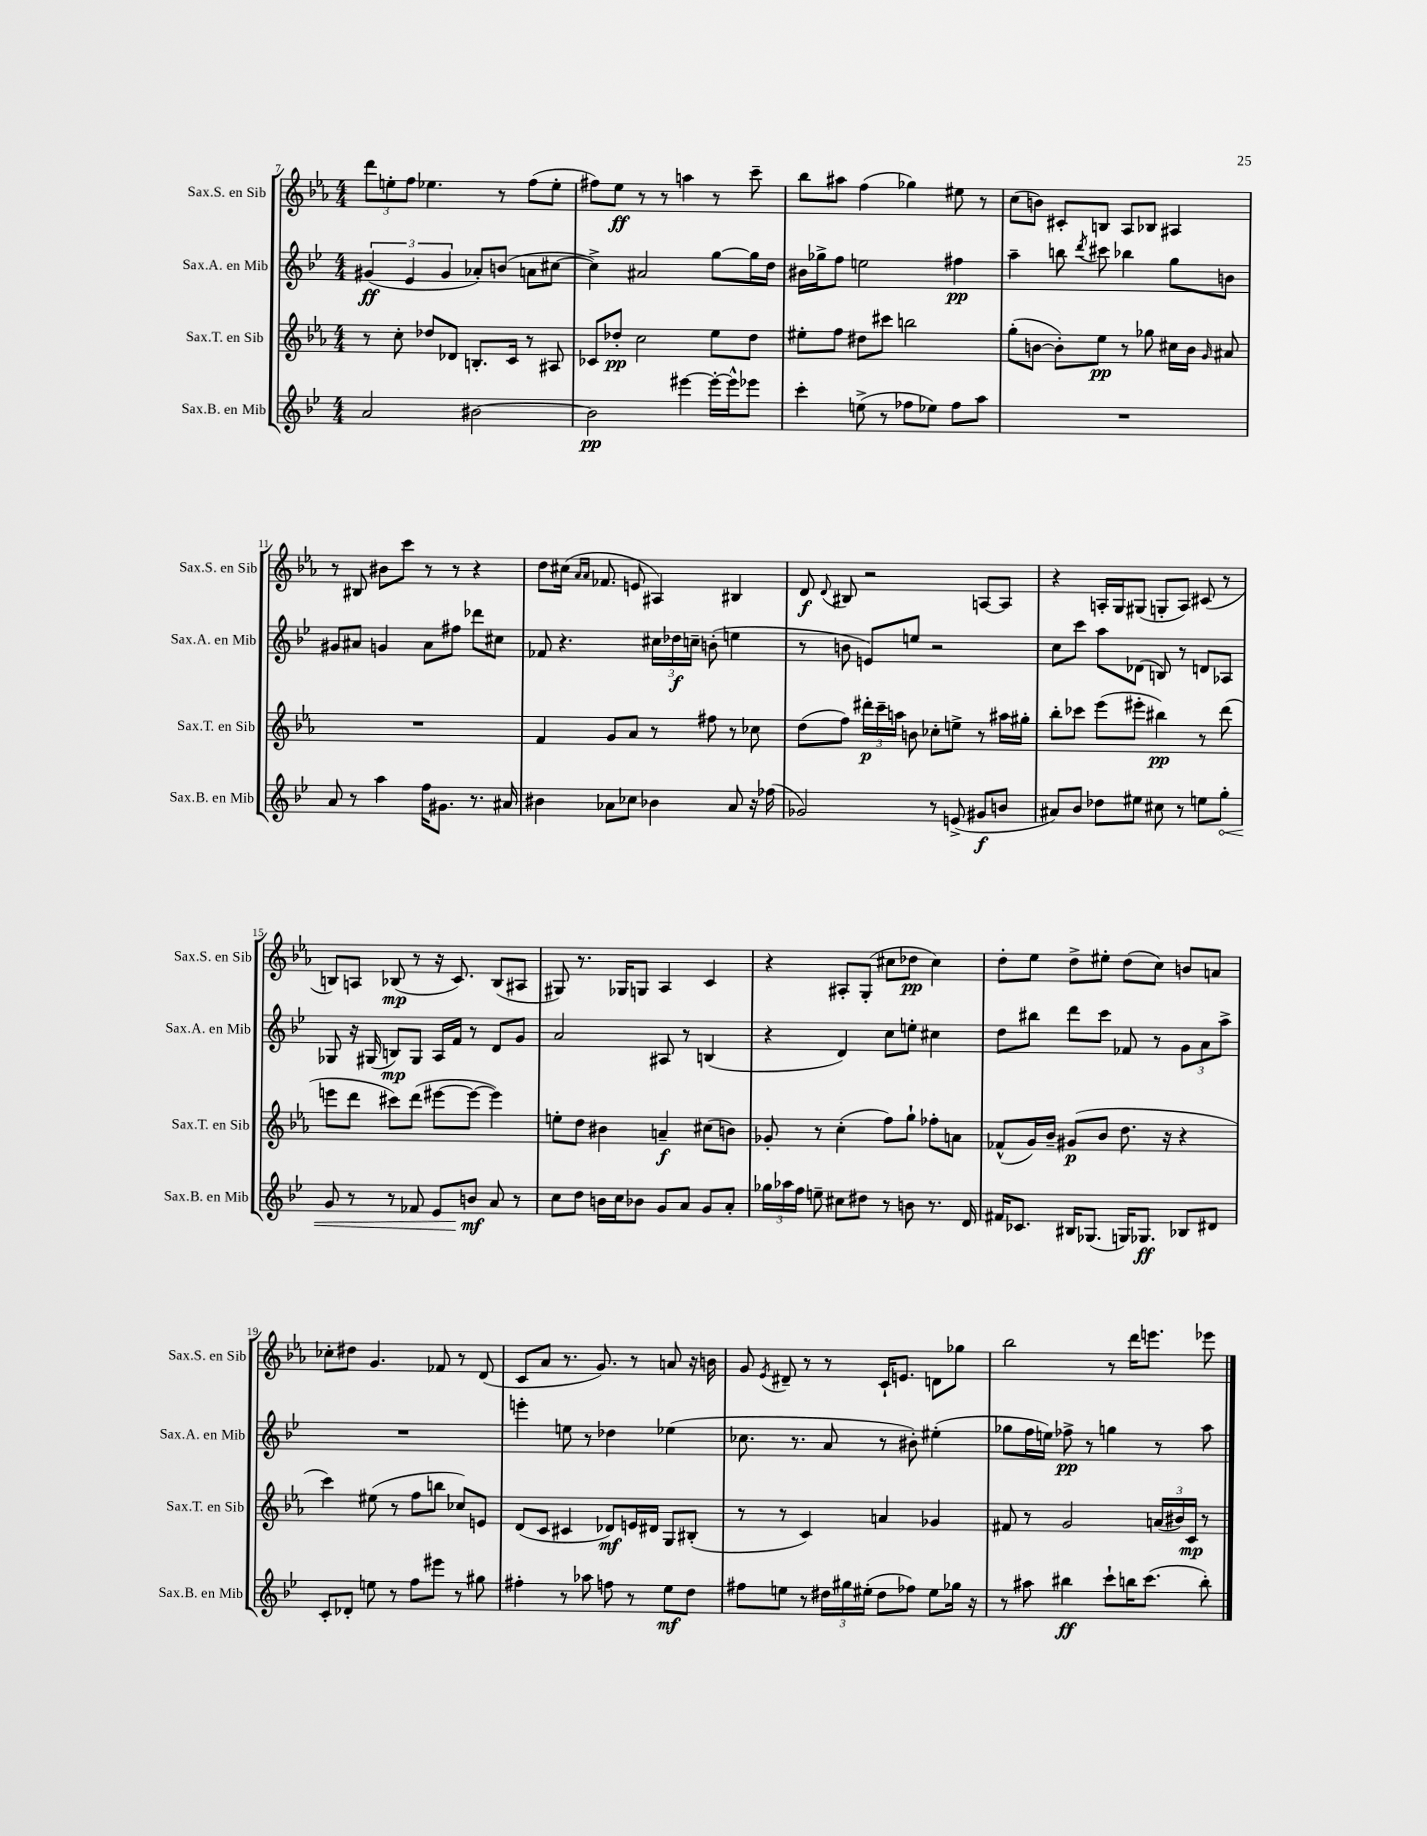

**kern	**kern	**kern	**kern
*staff4	*staff3	*staff2	*staff1
*clefG2	*clefG2	*clefG2	*clefG2
*k[b-e-]	*k[b-e-a-]	*k[b-e-]	*k[b-e-a-]
*M4/4	*M4/4	*M4/4	*M4/4
2a	8r	(6g#	12ddd
.	.	.	12ee'
.	8cc'	.	.
.	.	6e-	12ff
.	8dd-	.	4.ee-
.	.	6g#	.
.	8d-	.	.
[2b#	8.B'	8a-')	.
.	.	(8b	8r
.	16c	.	.
.	8r	8a	(8ff
.	8A#	[8cc#	8ee-'
=	=	=	=
2b#]	8c-	4cc#^])	8ff#)
.	8dd-'	.	8ee-
.	2cc	2a#	8r
.	.	.	8r
[4eee#	.	.	4aa
16eee#'_	8ee-	[8gg	8r
16eee#^^]	.	.	.
8eee-	8dd-	16gg]	8ccc~
.	.	16dd	.
=	=	=	=
4ccc'	8ee#'	16b#	8bb-
.	.	16gg-^	.
.	8ff	8ff	8aa#
(8ee^	8dd#	2ee	(4ff
8r	8ccc#	.	.
8ff-	2bb	.	4gg-)
8ee-)	.	.	.
8ff-	.	4ff#	8ee#
8aa	.	.	8r
=	=	=	=
1r	(8gg'	4aa~	(8cc
.	[8b	.	8b)
.	8b'])	8bb	8c#'
.	.	8qddd	.
.	8ee-	8ccc#	8B
.	8r	4bb-	8A-
.	8gg-	.	8B-
.	16cc#	8gg	4A#
.	16b	.	.
.	16qqg	.	.
.	8a#	8b	.
=	=	=	=
8a	1r	8g#	8r
8r	.	8a#	8B#
4aa	.	4g	8b#
.	.	.	8ccc
16ff	.	8a#	8r
8.g#	.	.	.
.	.	8ff#	8r
8.r	.	8ddd-	4r
.	.	8cc#	.
16a#	.	.	.
=	=	=	=
4b#	4f	8f-	8dd
.	.	4.r	(16cc#
.	.	.	16qqa-
.	.	.	16qqa-
.	.	.	8.f-
8a-	8g	.	.
8cc-	8a-	.	8e
4b-	8r	24cc#	4A#)
.	.	24dd-	.
.	.	24cc~	.
.	8ff#	(8b'	.
8a-	8r	4ee	4B#
16r	8cc-	.	.
(16ff-	.	.	.
=	=	=	=
2g-)	(8dd	8r	8d
.	.	.	8qqd
.	8ff)	8b	8B#
.	24ddd#'	8e)	2r
.	24ccc~	.	.
.	24aa	.	.
.	8b	8ee	.
8r	8cc-'	2r	.
(8e^	8ee^	.	.
8g#	8r	.	[8A
8b	16aa#	.	8A]
.	16gg#'	.	.
=	=	=	=
8a#)	8bb-'	8cc	4r
8b-	8ccc-	8ccc	.
8dd-	(8eee-	8aa	16A'
.	.	.	16G
8ee#	8eee#'	(8d-	(8G#
8cc#	4bb#)	8B)	8G'
8r	.	8r	8A)
8ee	8r	8d	(8c#
8gg'	(8ddd	8A-	8r
=	=	=	=
8g	8eee	8G-	8B)
8r	8ddd	16r	8A
.	.	(16G#	.
8r	8ccc#)	8B)	(8B-
8f-	(8ddd	8G#	8r
8e-	[8eee#	16A	16r
.	.	16f	8.c)
8b	8eee#_	8r	.
8a	4eee#])	8d	(8B-
8r	.	8g	8A#
=	=	=	=
8cc	8ee'	2a	8G#)
8dd	8dd	.	8.r
16b	4b#	.	.
16cc	.	.	16G-
8b-	.	.	8G
8g	4a~	8A#	4A-
8a	.	8r	.
8g	(8cc#	(4B	4c
8a'	8b)	.	.
=	=	=	=
24gg-	8g-'	4r	4r
24aa-	.	.	.
24ff	.	.	.
8ee~	8r	.	.
8cc#	(4cc'	4d)	8A#'
8dd#	.	.	(8G'
8r	8ff)	8cc	8cc#
8b	8gg`	8ee'	8dd-
8.r	8ff-'	4cc#	4cc#)
.	8a	.	.
16d	.	.	.
=	=	=	=
16f#	(8f-^^	8dd	8dd'
8.c-	.	.	.
.	16g)	8bb#	8ee-
.	16b-~	.	.
16B#	(8g#	8ddd	8dd^
(8.G-	.	.	.
.	8b-	8ccc	8ee#'
16G)	8.dd	8f-	(8dd
8.G-	.	.	.
.	.	8r	8cc)
.	16r	.	.
8B-	4r	12g	8b
.	.	12a	.
8d#	.	.	8a
.	.	12aa^	.
=	=	=	=
8c'	4ccc)	1r	8cc-'
8d-'	.	.	8dd#
8ee	(8ee#	.	4.g
8r	8r	.	.
8ff	8ff	.	.
8eee#	8bb	.	8f-
8r	8cc-)	.	8r
8gg#	8e	.	(8d
=	=	=	=
4ff#'	(8d	4eee'	8c
.	8c	.	8a-
8r	4c#	8ee	8.r
8aa-	.	8r	.
.	.	.	8.g)
8ff	8d-)	4dd-	.
8r	16e	.	8r
.	16d#	.	.
8ee-	8G	(4ee-	8a
8dd	(8B#'	.	16r
.	.	.	16b
=	=	=	=
8ff#	8r	8.cc-	8g
.	.	.	8qe-
8ee	8r	.	8d#~
.	.	8.r	.
8r	4c)	.	8r
24dd#	.	8a	8r
24gg#	.	.	.
(24ee#'	.	.	.
8dd#	4a	8r	16c`
.	.	.	8.e
8ff-)	.	8b#')	.
8ee#	4g-	(4ee#'	8d
16gg-	.	.	8gg-
16r	.	.	.
=	=	=	=
8r	8f#	8gg-	2bb-
8aa#	8r	16ff	.
.	.	16ee)	.
4bb#	2g	8ff-^	.
.	.	8r	.
8ccc`	.	4gg	8r
16bb	.	.	16ddd
(8.ccc	.	.	8.eee
.	(24a	8r	.
.	24b#)	.	.
.	24c	.	.
8bb')	8r	8aa	8eee-
==	==	==	==
*-	*-	*-	*-
